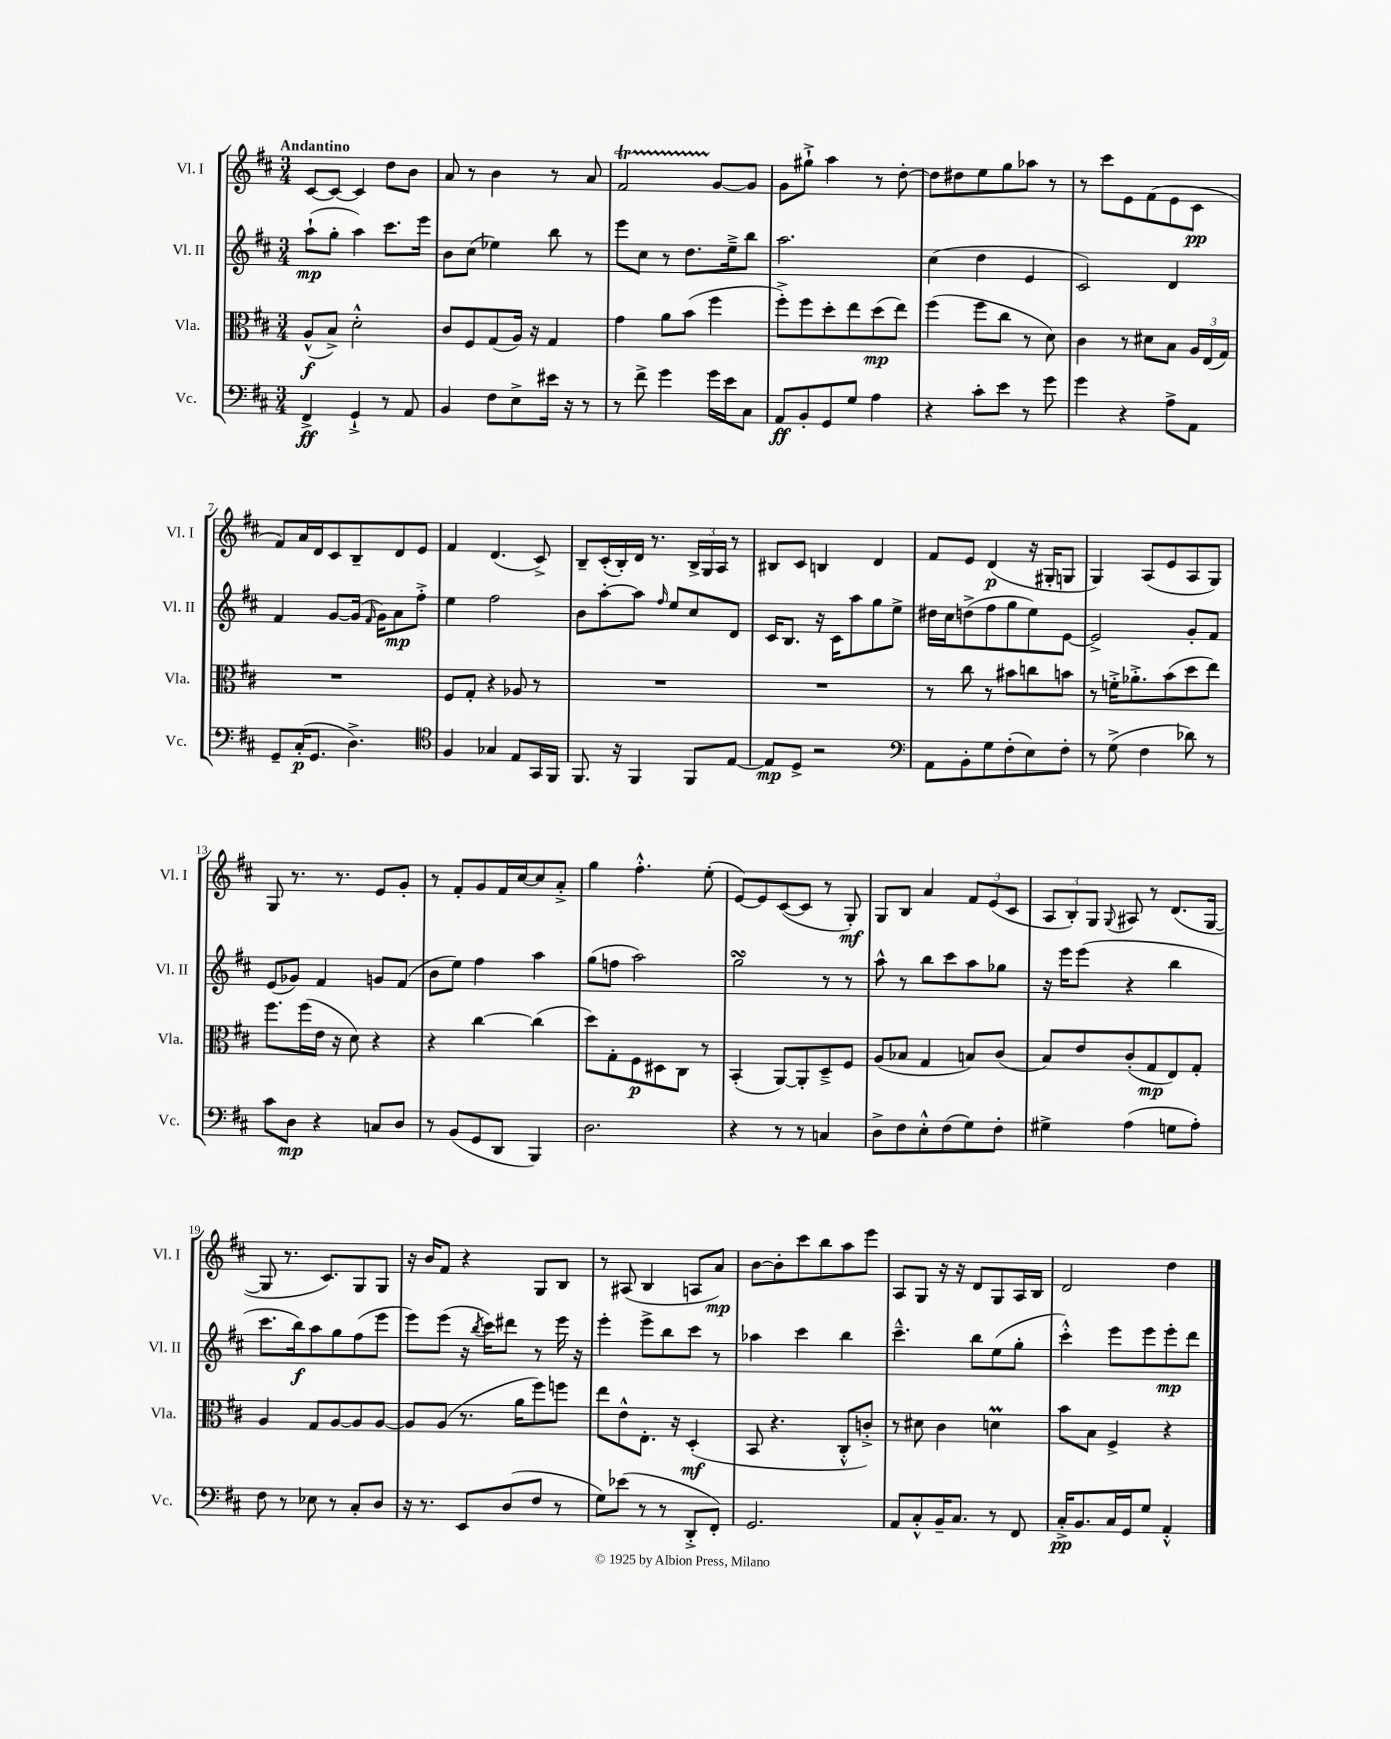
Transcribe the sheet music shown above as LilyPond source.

<<
\new StaffGroup <<
\new Staff = "s0" \with { instrumentName = "Vl. I" shortInstrumentName = "Vl. I" } {
    \clef treble \key d \major \numericTimeSignature \time 3/4 \tempo "Andantino"
    \autoBeamOff cis'8[~ cis'8]~ cis'4 d''8[ b'8] |
    a'8 r8 b'4 r8 a'8 |
    fis'2\startTrillSpan g'8[~\stopTrillSpan g'8] |
    g'8[ gis''8]-!-> a''4 r8 d''8~-. |
    d''8[ dis''8 e''8 g''8 aes''8] r8 |
    r8 cis'''8[ e'8 fis'8( e'8 cis'8]\pp |
    fis'8[) a'16 d'16 cis'8 b8-- d'8 e'8] |
    fis'4 d'4.( cis'8->) |
    b8[-- cis'16-.( b16-.) d'16] r8. \tuplet 3/2 { b16[-> g16 a16] } r8 |
    bis8[ cis'8] b4 d'4 |
    fis'8[ e'8] d'4\p( r16 gis16[-. g8] |
    g4) a8[( e'8 a8 g8]) |
    g8 r8. r8. e'8[ g'8]-. |
    r8 fis'8[-. g'8 fis'16 cis''16~ cis''8 a'8]-.-> |
    g''4 fis''4.-.-^ e''8-.( |
    e'8[~) e'8 cis'8~( cis'8] r8 g8-.\mf) |
    g8[ b8] a'4 \tuplet 3/2 { fis'8[ e'8( cis'8] } |
    \tuplet 3/2 { a8[ b8-.) g8] } \appoggiatura { g8 } ais8 r8 d'8.[( g16]~ |
    g8 r8. cis'8.[) g8 g8] |
    r16 b'16[ fis'8] r4 g8[ b8] |
    r8 ais8( b4 a8[ a'8]\mp) |
    b'8[~ b'8-. cis'''8 b''8 a''8 e'''8] |
    a8[ g8] r16 r16 d'8[ g8 a16 b16] |
    d'2 d''4 \bar "|." |
}
\new Staff = "s1" \with { instrumentName = "Vl. II" shortInstrumentName = "Vl. II" } {
    \clef treble \key d \major \numericTimeSignature \time 3/4
    \autoBeamOff a''8[-!\mp( g''8]-. a''4) cis'''8.[ e'''16] |
    b'8[ cis''8]( ees''4) b''8 r8 |
    e'''8[ cis''8] r8 d''8.[ e''16---> b''8] |
    a''2. |
    cis''4( d''4 e'4 |
    cis'2) d'4 |
    fis'4 g'8[~ g'16]( \grace { fis'16 } g'16[) a'8\mp fis''8]-.-> |
    e''4 fis''2 |
    b'8[ a''8~-. a''8] \grace { fis''16 } e''8[ cis''8 d'8] |
    cis'16[ b8.] r16 cis'16[ a''8 g''8 e''8]-> |
    dis''16[ cis''16 d''8->( fis''8 g''8 e''8) e'8]~ |
    e'2-> g'8[-. fis'8] |
    e'8[( ges'8]) fis'4 g'8[ fis'8]( |
    b'8[ e''8]) fis''4 a''4 |
    g''8[( f''8] a''2) |
    g''2\turn r8 r8 |
    a''8-^ r8 b''8[ cis'''8 a''8 ges''8] |
    r16 e'''16[ e'''8]( r4 b''4 |
    cis'''8.[ b''16\f) a''8 g''8 fis''8( e'''8] |
    e'''8[) e'''8]( r16 \acciaccatura { b''8 } cis'''16[) dis'''8] r8 e'''16 r16 |
    e'''4-. e'''8[-> b''8 cis'''8] r8 |
    aes''4 cis'''4 b''4 |
    cis'''4.---^ b''8[ e''8( g''8]-. |
    cis'''4-.-^) e'''8[ e'''8 e'''8-.\mp d'''8] \bar "|." |
}
\new Staff = "s2" \with { instrumentName = "Vla." shortInstrumentName = "Vla." } {
    \clef alto \key d \major \numericTimeSignature \time 3/4
    \autoBeamOff a8[-^\f( b8]->) d'2-.-^ |
    cis'8[ fis8 g8( a16]) r16 g4 |
    g'4 a'8[ b'8]( fis''4 |
    fis''8[-.->) fis''8 d''8-. e''8 d''8\mp( e''8]) |
    fis''4( fis''8[ cis''8] r8 d'8) |
    cis'4 r8 dis'8[ b8] \tuplet 3/2 { a16[ e16( g16]) } |
    R2. |
    fis8[ g8]-. r4 aes8 r8 |
    R2. |
    R2. |
    r8 cis''8 r8 bis'8[ c''8 b'8] |
    r8 f'16[-.-> aes'8.-.-> b'8( d''8 e''8]) |
    fis''8.[ fis''16( e'16] r16 d'8) r4 |
    r4 cis''4~ cis''4( |
    d''8[) g8-. fis8\p dis8 cis8] r8 |
    b,4-.( a,8[~) a,8-. d8---> fis8] |
    a8[( bes8] g4 b8[) cis'8]( |
    b8[) e'8 cis'8-.( g8\mp e8) g8]-. |
    a4 g8[ a8~ a8 a8]~ |
    a8[ a8]( r8. a'16[ fis''8) f''8] |
    e''8[ e'8-^ e8.]-. r16 d4-.\mf( |
    b,8 r4. cis8[-.-^ c'8]-.->) |
    r8 dis'8 cis'4 d'4\prall |
    b'8[ b8] fis4-> r4 \bar "|." |
}
\new Staff = "s3" \with { instrumentName = "Vc." shortInstrumentName = "Vc." } {
    \clef bass \key d \major \numericTimeSignature \time 3/4
    \autoBeamOff fis,4->\ff g,4-!-> r8 a,8 |
    b,4 fis8[ e8-> eis'16] r16 r8 |
    r8 fis'8-> g'4 g'16[ e'16 cis8] |
    a,8[\ff b,8-. g,8 g8] a4 |
    r4 cis'8[-. e'8] r8 g'8 |
    g'4 r4 a8[-> a,8] |
    g,8[-- cis16-.\p( g,8.] d4.->) |
    \clef tenor fis4 ges4 e8[ g,16 fis,16] |
    fis,8. r16 fis,4 fis,8[ e8]~ |
    e8[\mp d8]-> r2 |
    \clef bass a,8[ b,8-. g8 fis8-.( e8) fis8]-. |
    r8 g8->( fis4 des'8) r8 |
    cis'8[ d8]\mp r4 c8[ d8] |
    r8 b,8[( g,8 d,8] b,,4) |
    d2. |
    r4 r8 r8 c4 |
    d8[-> fis8 e8-.-^ fis8( g8) fis8]-. |
    gis4-> a4( g8[ a8]-.) |
    fis8 r8 ees8 r8 cis8[-. d8] |
    r16 r8. e,8[ d8( fis8] r8 |
    g8[) ees'8]( r8 r8 d,8[-.-> fis,8]-.) |
    g,2. |
    a,8[ cis8-.-^ b,16-- cis8.] r8 fis,8 |
    cis16[-.->\pp b,8. cis16 g,16 g8] a,4-.-^ \bar "|." |
}
>>
>>
